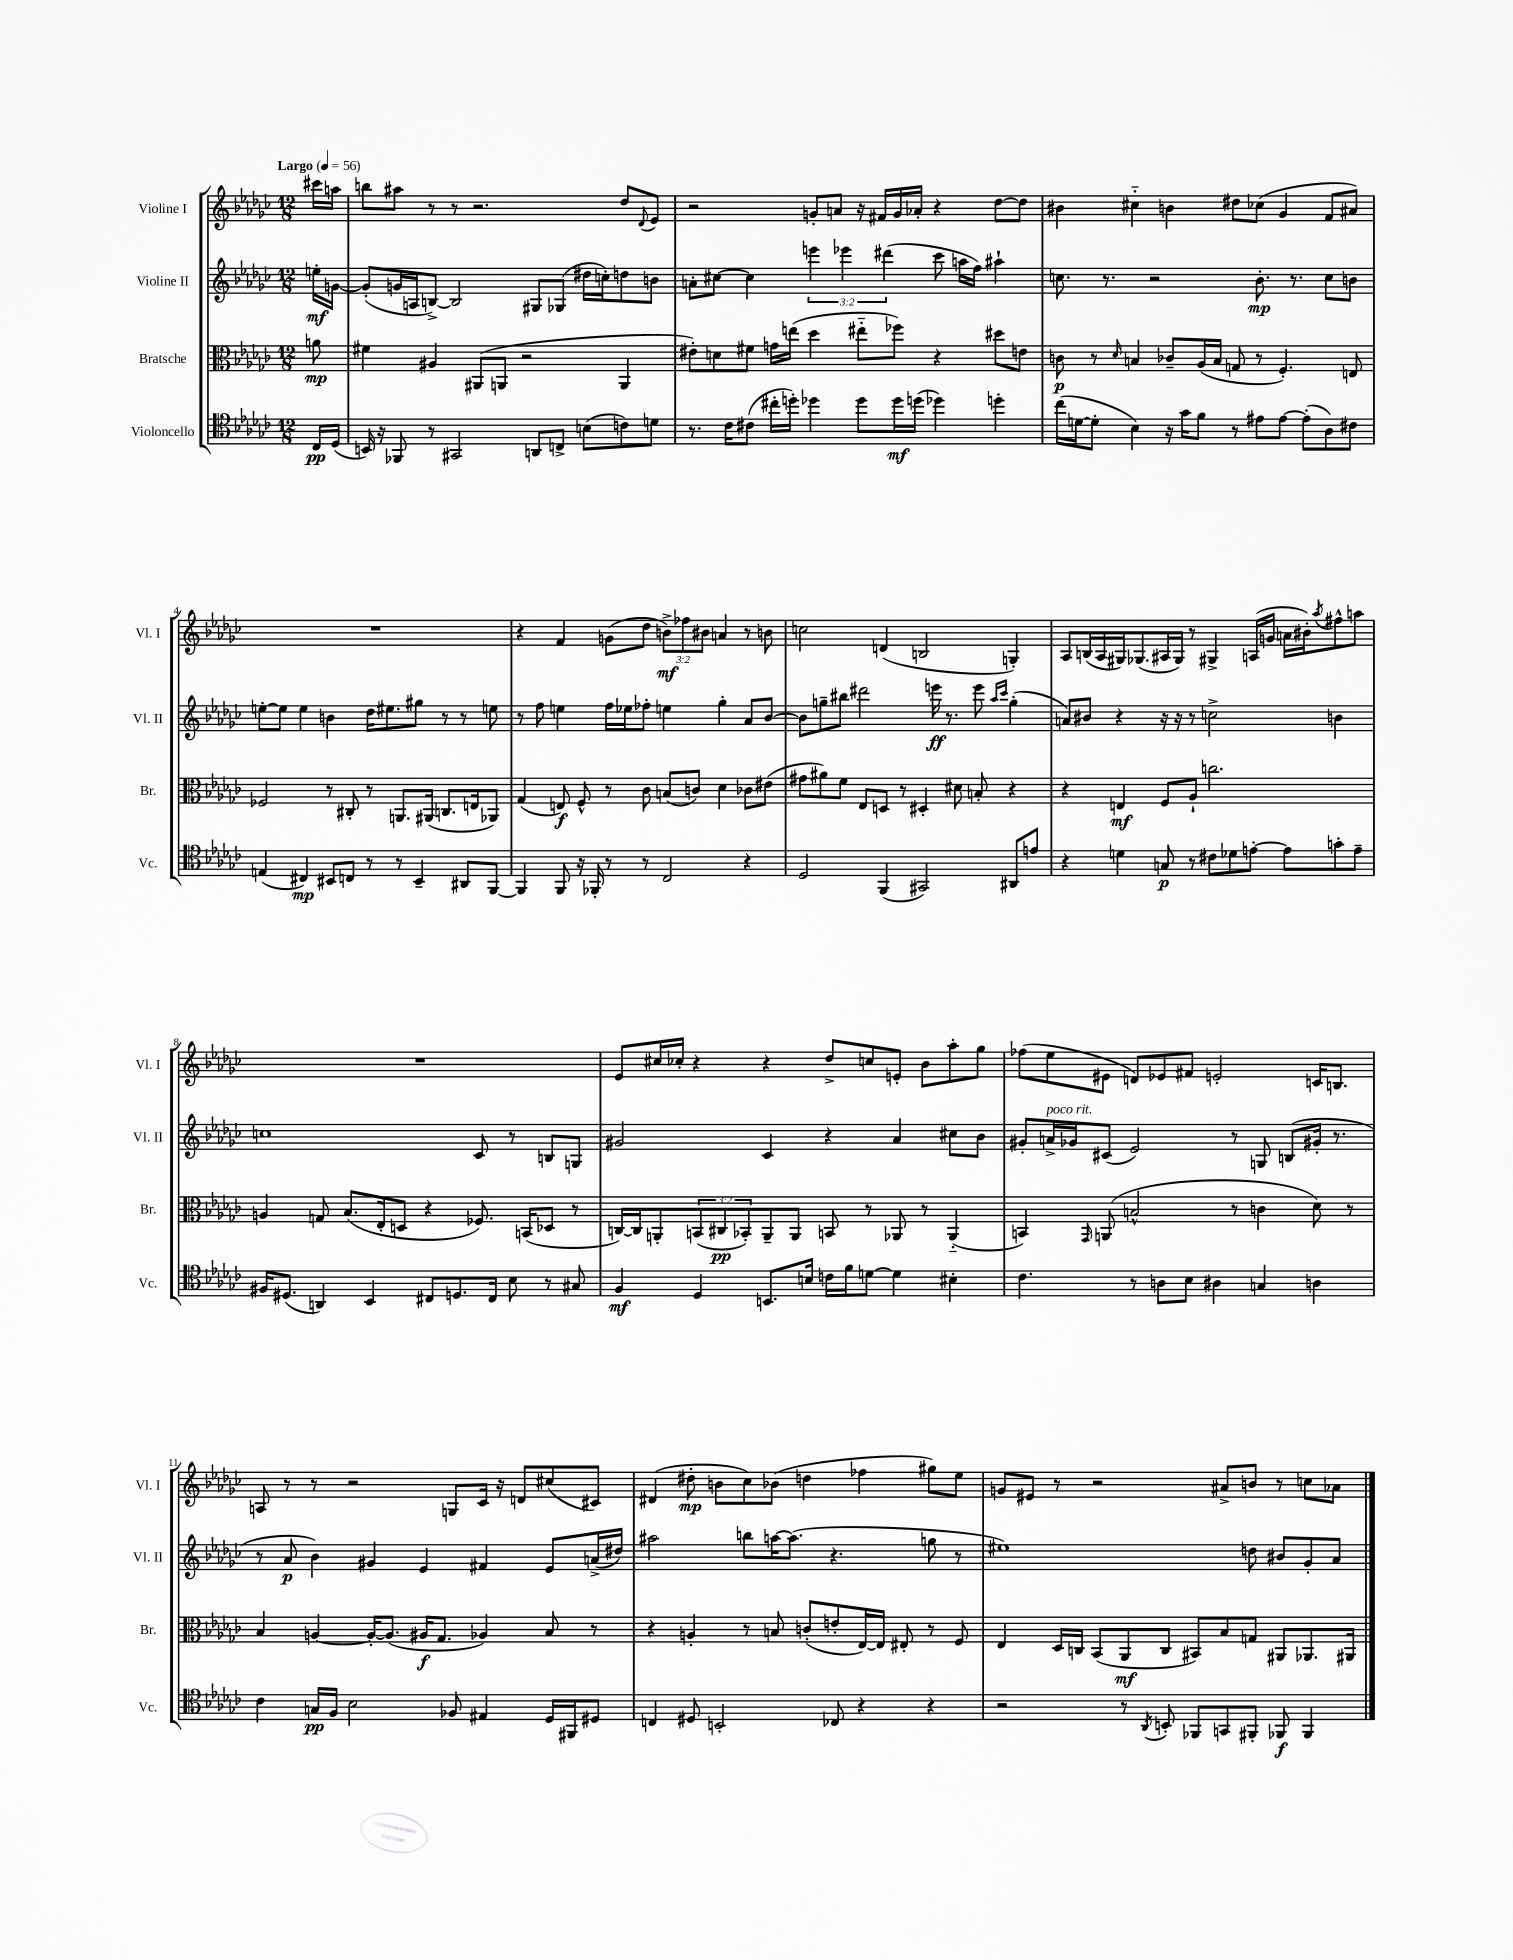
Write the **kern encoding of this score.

**kern	**dynam	**kern	**dynam	**kern	**dynam	**kern	**dynam
*part4	*part4	*part3	*part3	*part2	*part2	*part1	*part1
*staff4	*staff4	*staff3	*staff3	*staff2	*staff2	*staff1	*staff1
*I"Violoncello	*	*I"Bratsche	*	*I"Violine II	*	*I"Violine I	*
*I'Vc.	*	*I'Br.	*	*I'Vl. II	*	*I'Vl. I	*
*clefC4	*	*clefC3	*	*clefG2	*	*clefG2	*
*k[b-e-a-d-g-c-]	*	*k[b-e-a-d-g-c-]	*	*k[b-e-a-d-g-c-]	*	*k[b-e-a-d-g-c-]	*
*M12/8	*	*M12/8	*	*M12/8	*	*M12/8	*
*MM56	*	*MM56	*	*MM56	*	*MM56	*
=	=	=	=	=	=	=	=
!	!	!	!	!	!	!LO:TX:a:B:t=Largo	!
16C-/LL	pp	8an\	mp	16een'\LL	mf	16ccc#X\LL	.
(16D-/JJ	.	.	.	[16gn\JJ	.	16aan\JJ	.
=1	=1	=1	=1	=1	=1	=1	=1
16BBn/)	.	4f#X\	.	(8g'/L]	.	8bbn\L	.
16r	.	.	.	.	.	.	.
8FF-X/	.	.	.	16gn/L	.	8aa#X\J	.
.	.	.	.	16An/J	.	.	.
8r	.	4A#X/	.	[8Bn^/J)	.	8r	.
2GG#X/	.	.	.	2B/]	.	8r	.
.	.	(8AA#X/L	.	.	.	2.r	.
.	.	8AAn/J	.	.	.	.	.
.	.	2r	.	.	.	.	.
8AAn/L	.	.	.	8G#X/L	.	.	.
8Cn^/J	.	.	.	(8G-X/J	.	.	.
(8Bn\L	.	.	.	16dd#X\LL	.	.	.
.	.	.	.	16ccn'\J)	.	.	.
8cn\)	.	4AA/	.	8ddn\	.	8dd-/L	.
.	.	.	.	.	.	8qqd-/	.
8dn\J	.	.	.	8bn\J	.	8e-/J	.
=2	=2	=2	=2	=2	=2	=2	=2
8.r	.	8e#X'\L)	.	8an'\L	.	2r	.
.	.	8dn\	.	[8cc#X\J	.	.	.
16c-\KL	.	.	.	.	.	.	.
(8c#X\J	.	8f#X\J	.	4cc#\]	.	.	.
16cc#X'\LL	.	16gn\LL	.	.	.	.	.
16ddn'\JJ)	.	(16een\JJ	.	.	.	.	.
4dd-X\	.	4dd-\	.	6eeen\	.	8gn'/L	.
.	.	.	.	.	.	8an/J	.
.	.	.	.	6eee-X\	.	.	.
8dd-\L	.	8ee#X\L	.	.	.	16r	.
.	.	.	.	.	.	16f#X/LL	.
.	.	.	.	(6ddd#X\	.	.	.
16dd-\L	mf	8ff-X\J)	.	.	.	16g/	.
(16ddn\JJ	.	.	.	.	.	16a-X'/JJ	.
4dd-X\)	.	4r	.	8ccc-\	.	4r	.
.	.	.	.	16aan\LL	.	.	.
.	.	.	.	16ff\JJ)	.	.	.
4ddn'\	.	8dd#X\L	.	4aa#X`\	.	[8dd-\L	.
.	.	8en\J	.	.	.	8dd-\J]	.
=3	=3	=3	=3	=3	=3	=3	=3
(16cc-\LL	.	8cn\	p	8.ccn\	.	4b#X\	.
[16dn\J	.	.	.	.	.	.	.
8d'\J]	.	8r	.	.	.	.	.
.	.	.	.	8.r	.	.	.
.	.	16qqd-/	.	.	.	.	.
4B-\)	.	4Bn/	.	.	.	4cc#X\	.
.	.	.	.	2r	.	.	.
16r	.	8c-X~/L	.	.	.	4bn\	.
16g-\KL	.	.	.	.	.	.	.
8f\J	.	(16A-/L	.	.	.	.	.
.	.	16B/JJ	.	.	.	.	.
8r	.	8Gn/	.	.	.	8dd#X\L	.
8e#X\L	.	8r	.	8.b-'\	mp	(8cc-X\J	.
[8e#\J	.	4.F'/)	.	.	.	4g-/	.
.	.	.	.	8.r	.	.	.
(8e#'\L]	.	.	.	.	.	.	.
8A-\)	.	.	.	8cc\L	.	8f/L	.
8c#X\J	.	8En/	.	8bn\J	.	8a#X/J)	.
!!LO:LB:g=z
=4	=4	=4	=4	=4	=4	=4	=4
(4En/	.	2F-X/	.	[8een'\L	.	1.r	.
.	.	.	.	8ee\J]	.	.	.
4C#X/)	mp	.	.	4ee\	.	.	.
8BB#X/L	.	8r	.	4bn\	.	.	.
8Cn/J	.	8C#X'/	.	.	.	.	.
8r	.	8r	.	16dd-\KL	.	.	.
.	.	.	.	8.ee#X\	.	.	.
8r	.	8.AAn/L	.	.	.	.	.
4BB#~/	.	.	.	8gg#X\J	.	.	.
.	.	(16AA#X/Jk	.	.	.	.	.
.	.	8.Cn/L	.	8r	.	.	.
8AA#X/L	.	.	.	8r	.	.	.
.	.	16En/k	.	.	.	.	.
[8FF/J	.	8AA-X/J)	.	8een\	.	.	.
=5	=5	=5	=5	=5	=5	=5	=5
4FF/]	.	(4G-/	.	8r	.	4r	.
.	.	.	.	8ff\	.	.	.
8FF/	.	8En/)	f	4een\	.	4f/	.
16r	.	8F^^/	.	.	.	.	.
16FF-X'/	.	.	.	.	.	.	.
8r	.	8r	.	16ff\LL	.	(8gn\L	.
.	.	.	.	16ee-X\J	.	.	.
8r	.	8c-\	.	8ff-X'\J	.	8dd-\J	.
2C-/	.	(8Bn/L	.	4een\	.	12bn^\L)	mf
.	.	.	.	.	.	12ff-X\	.
.	.	8cn/J)	.	.	.	.	.
.	.	.	.	.	.	12b#X\J	.
.	.	4d-\	.	4gg-'\	.	4an/	.
4r	.	8c-X\L	.	8a-/L	.	8r	.
.	.	(8e#X\J	.	[8b-/J	.	8bn\	.
=6	=6	=6	=6	=6	=6	=6	=6
2D-/	.	8g#X\L	.	8b-\L]	.	2ccn\	.
.	.	8a#X\)	.	8ggn~\	.	.	.
.	.	8f\J	.	8bb#X\J	.	.	.
.	.	8E-/L	.	2ddd#X\	.	.	.
(4FF/	.	8Dn/J	.	.	.	(4dn/	.
.	.	8r	.	.	.	.	.
2GG#X/)	.	4D#X'/	.	.	.	2Bn/	.
.	.	.	.	16eeen\	ff	.	.
.	.	.	.	8.r	.	.	.
.	.	8d#X\	.	.	.	.	.
.	.	8Bn'/	.	8eee\	.	.	.
.	.	.	.	16qqaa-/LL	.	.	.
.	.	.	.	16qqccc-/JJ	.	.	.
8AA#X/L	.	4r	.	(4gg'\	.	4Gn'/)	.
8en/J	.	.	.	.	.	.	.
=7	=7	=7	=7	=7	=7	=7	=7
4r	.	4r	.	8an/L)	.	8A-/L	.
.	.	.	.	8b#X/J	.	(16Bn/L	.
.	.	.	.	.	.	16A-/	.
4dn\	.	4En/	mf	4r	.	16G#X/J)	.
.	.	.	.	.	.	(8.G-X/	.
8Gn/	p	8F/L	.	16r	.	16A#X/L	.
.	.	.	.	16r	.	16G-/JJ)	.
8r	.	8A-`/J	.	8r	.	8r	.
8c#X\L	.	2.ccn\	.	2ccn^\	.	4G#X^/	.
8d-X\	.	.	.	.	.	.	.
[8en'\J	.	.	.	.	.	(16An/LL	.
.	.	.	.	.	.	16gn/JJ	.
8e\L]	.	.	.	.	.	16an\LL	.
.	.	.	.	.	.	16b#X'\J)	.
.	.	.	.	.	.	8qaa-/	.
8gn'\	.	.	.	4bn\	.	8ff#X^^\	.
8e~\J	.	.	.	.	.	8aan\J	.
!!LO:LB:g=z
=8	=8	=8	=8	=8	=8	=8	=8
16F#X/KL	.	4An/	.	1ccn	.	1.r	.
(8.D#X/J	.	.	.	.	.	.	.
4AAn/)	.	8Gn/	.	.	.	.	.
.	.	(8.B-/L	.	.	.	.	.
4BB-/	.	.	.	.	.	.	.
.	.	16E-'/k	.	.	.	.	.
.	.	8Dn/J	.	.	.	.	.
8C#X/L	.	4r	.	.	.	.	.
8.Dn/	.	.	.	.	.	.	.
.	.	8.F-X/)	.	8c-/	.	.	.
16C#/Jk	.	.	.	.	.	.	.
8B-\	.	.	.	8r	.	.	.
.	.	(16BBn/KL	.	.	.	.	.
8r	.	8D-X/J	.	8Bn/L	.	.	.
8G#X/	.	8r	.	8Gn/J	.	.	.
=9	=9	=9	=9	=9	=9	=9	=9
4F/	mf	[16Cn/LL)	.	2g#X/	.	8e-/L	.
.	.	16C/J]	.	.	.	.	.
.	.	8AAn'/	.	.	.	16cc#X/L	.
.	.	.	.	.	.	16cc-X'/JJ	.
4D-/	.	(12BBn/	.	.	.	4r	.
.	.	12C#X/	pp	.	.	.	.
.	.	12BB-X'/)	.	.	.	.	.
8.BBn/L	.	8AA~/	.	4c-/	.	4r	.
.	.	8AA/J	.	.	.	.	.
16Bn/Jk	.	.	.	.	.	.	.
16cn\LL	.	8BBn/	.	4r	.	8dd-^/L	.
16f\J	.	.	.	.	.	.	.
[8dn\J	.	8r	.	.	.	8ccn/	.
4d\]	.	8AA-X/	.	4a-/	.	8en'/J	.
.	.	8r	.	.	.	8b-\L	.
4B#X'\	.	(4AA-/	.	8cc#X\L	.	8aa-'\	.
.	.	.	.	8b-\J	.	8gg-\J	.
=10	=10	=10	=10	=10	=10	=10	=10
4.c-\	.	4BBn/)	.	8g#X'/L	.	(8ff-X\L	.
!	!	!	!	!LO:TX:a:i:t=poco rit.	!	!	!
.	.	.	.	16an^/L	.	8ee-\	.
.	.	.	.	16g-X/J	.	.	.
.	.	16qqGG-/	.	.	.	.	.
.	.	(8AAn/	.	(8c#X/J	.	8e#X\J	.
8r	.	2Bn^^/	.	2e-/)	.	8dn/L)	.
8An\L	.	.	.	.	.	8e-X/	.
8B-\J	.	.	.	.	.	8f#X/J	.
4A#X\	.	.	.	.	.	2en'/	.
.	.	8r	.	8r	.	.	.
4Gn/	.	4cn\	.	8Gn/	.	.	.
.	.	.	.	(8Bn/L	.	.	.
4An\	.	8d-\)	.	16g#X'/Jk	.	16cn/KL	.
.	.	.	.	8.r	.	8.Bn/J	.
.	.	8r	.	.	.	.	.
!!LO:LB:g=z
=11	=11	=11	=11	=11	=11	=11	=11
4c-\	.	4B-/	.	8r	.	8An/	.
.	.	.	.	8a-/	p	8r	.
16Gn/LL	pp	[4An/	.	4b-\)	.	8r	.
16F/JJ	.	.	.	.	.	.	.
2B-\	.	.	.	.	.	2r	.
.	.	16A'/KL_	.	4g#X/	.	.	.
.	.	(8.A/J]	.	.	.	.	.
.	.	16A#X/KL	f	4e-/	.	.	.
.	.	8.G-/J	.	.	.	.	.
8F-X/	.	.	.	.	.	8Gn/L	.
4E#X/	.	4A-X/)	.	4f#X/	.	16c-/Jk	.
.	.	.	.	.	.	16r	.
.	.	.	.	.	.	8dn/L	.
16D-/LL	.	8B-/	.	8e-/L	.	(8cc#X/	.
16FF#X/J	.	.	.	.	.	.	.
8D#X/J	.	8r	.	(16an^/L	.	8c#X/J)	.
.	.	.	.	16dd#X/JJ)	.	.	.
=12	=12	=12	=12	=12	=12	=12	=12
4Cn/	.	4r	.	2aa#X\	.	(4d#X/	.
8D#X/	.	4An'/	.	.	.	8dd#X'\	mp
2BBn'/	.	.	.	.	.	8bn\L	.
.	.	8r	.	8bbn\L	.	8cc-\)	.
.	.	8Bn/	.	[16aan\K	.	(8b-X\J	.
.	.	.	.	(8.aa\J]	.	.	.
.	.	(8cn'/L	.	.	.	4ddn\	.
8C-X/	.	8en'/	.	4.r	.	.	.
4r	.	[16E-/L)	.	.	.	4ff-X\	.
.	.	16E-/JJ]	.	.	.	.	.
.	.	8E#X'/	.	.	.	.	.
4r	.	8r	.	8ggn\	.	8gg#X\L)	.
.	.	8F/	.	8r	.	8ee-\J	.
=13	=13	=13	=13	=13	=13	=13	=13
2r	.	4E-/	.	1ee#X)	.	8gn/L	.
.	.	.	.	.	.	8e#X/J	.
.	.	16D-/LL	.	.	.	8r	.
.	.	16Cn/JJ	.	.	.	.	.
.	.	(8BB-/L	.	.	.	2r	.
8r	.	8AA-/	mf	.	.	.	.
8qAA-/	.	.	.	.	.	.	.
8BBn'/	.	8C/J	.	.	.	.	.
8FF-X/L	.	8BB#X/L)	.	.	.	.	.
8GGn/	.	8B-/	.	.	.	8a#X^/L	.
8FF#X'/J	.	8Gn/J	.	8ddn\	.	8bn/J	.
8FF-X/	f	8AA#X/L	.	8b#X/L	.	8r	.
4FF-/	.	8.AA-X/	.	8g-'/	.	8ccn\L	.
.	.	.	.	8a-/J	.	8a-X\J	.
.	.	16AA#X/Jk	.	.	.	.	.
==	==	==	==	==	==	==	==
*-	*-	*-	*-	*-	*-	*-	*-
